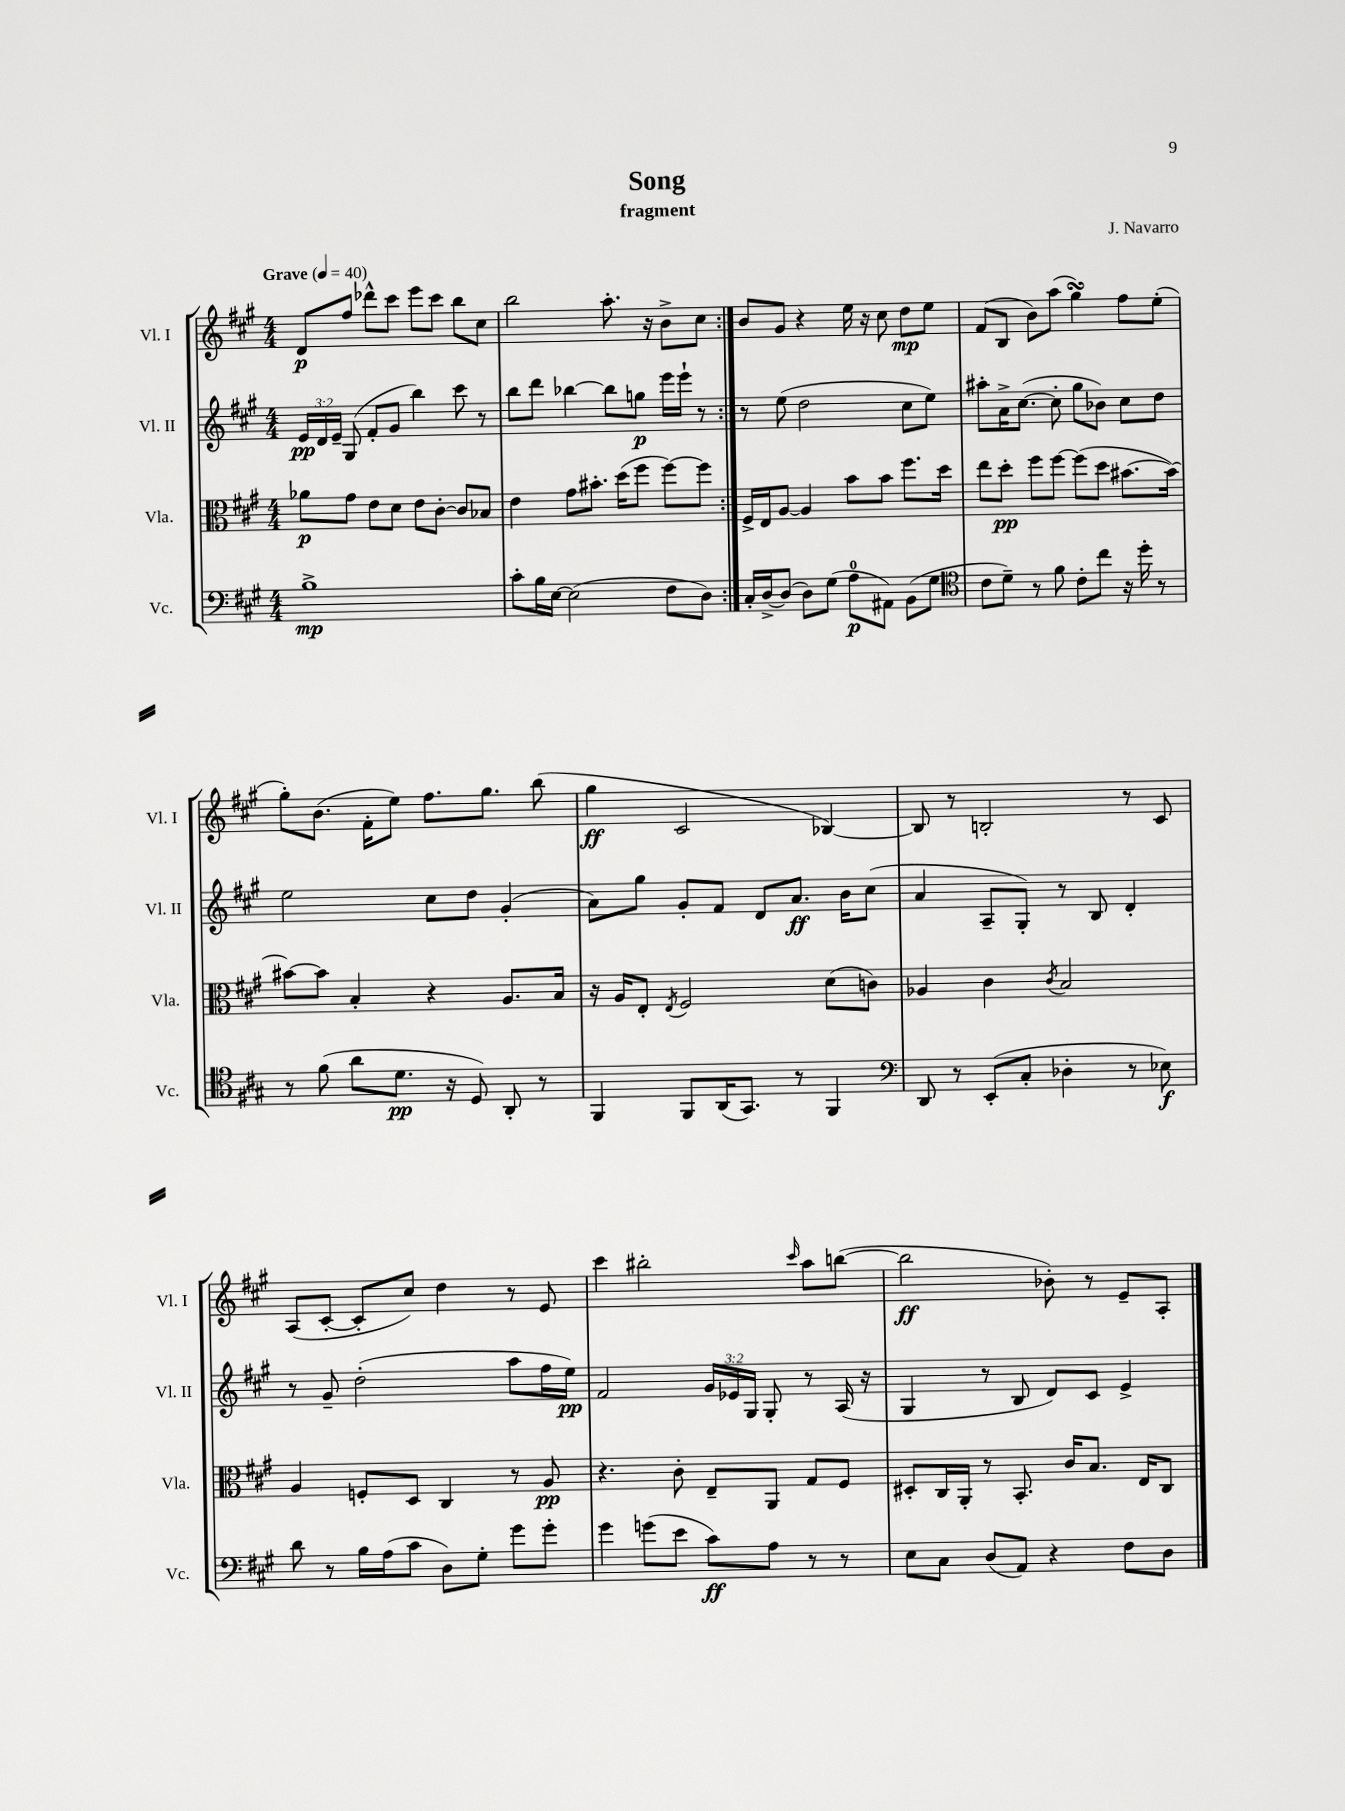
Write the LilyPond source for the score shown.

\header { title = "Song" composer = "J. Navarro" subtitle = "fragment" }
<<
\new StaffGroup <<
\new Staff = "s0" \with { instrumentName = "Vl. I" shortInstrumentName = "Vl. I" } {
    \clef treble \key a \major \numericTimeSignature \time 4/4 \tempo "Grave" 4 = 40
    \autoBeamOff \repeat volta 2 { d'8[\p fis''8] des'''8[-^ cis'''8] e'''8[ cis'''8] b''8[ cis''8] |
    b''2 a''8.-. r16 b'8[-> cis''8] | }
    b'8[ gis'8] r4 e''16 r16 cis''8 d''8[\mp e''8] |
    fis'8[( b8] b'8[) a''8]( gis''4\turn) fis''8[ e''8]-.( |
    gis''8[-.) b'8.]( fis'16[-. e''8]) fis''8.[ gis''8.] b''8( |
    gis''4\ff cis'2 bes4~) |
    bes8 r8 b2-. r8 cis'8 |
    a8[( cis'8]~-. cis'8[-. cis''8]) d''4 r8 e'8 |
    cis'''4 bis''2-. \grace { cis'''16 } a''8[ b''8]~( |
    b''2\ff bes'8-.) r8 e'8[-- a8]-. \bar "|." |
}
\new Staff = "s1" \with { instrumentName = "Vl. II" shortInstrumentName = "Vl. II" } {
    \clef treble \key a \major \numericTimeSignature \time 4/4 \override Staff.TupletNumber.text = #tuplet-number::calc-fraction-text
    \autoBeamOff \repeat volta 2 { \tuplet 3/2 { e'16[\pp d'16 e'16]-- } gis8( fis'8[-. gis'8] b''4) cis'''8 r8 |
    b''8[ d'''8] bes''4~ bes''8[ g''8]\p e'''16[ e'''16]-! r8 | }
    r8 e''8( d''2 cis''8[ e''8]) |
    ais''8[-. a'16-> cis''8.]~( cis''8-. gis''8[ bes'8]) cis''8[ d''8] |
    e''2 cis''8[ d''8] gis'4-.( |
    a'8[) gis''8] gis'8[-. fis'8] d'8[ a'8.]\ff b'16[ cis''8]( |
    a'4 a8[-- gis8]-.) r8 b8 d'4-. |
    r8 gis'8-- d''2-.( a''8[ fis''16 e''16]\pp) |
    fis'2 \tuplet 3/2 { gis'16[ ees'16 gis16] } gis8-. r8 a16( r16 |
    gis4 r8 b8 d'8[) cis'8] e'4-> \bar "|." |
}
\new Staff = "s2" \with { instrumentName = "Vla." shortInstrumentName = "Vla." } {
    \clef alto \key a \major \numericTimeSignature \time 4/4
    \autoBeamOff \repeat volta 2 { aes'8[\p gis'8] e'8[ d'8] e'8[ cis'8]~-. cis'8[ bes8] |
    e'4 gis'8[ bis'8.]-. d''16[( fis''8] fis''8[~) fis''8] | }
    fis16[-> e16 a8]~ a4 b'8[ b'8] fis''8.[ d''16] |
    e''8[ d''8]-.\pp fis''8[ fis''8]~ fis''8[( d''8] bis'8.[~ bis'16]~) |
    bis'8[~ bis'8] b4-. r4 a8.[ b16] |
    r16 a16[ e8]-. \acciaccatura { e8 } fis2 d'8[( c'8]) |
    aes4 cis'4 \acciaccatura { cis'8 } b2 |
    a4 f8[-. d8] cis4 r8 a8\pp |
    r4. cis'8-. e8[-- a,8] gis8[ fis8] |
    dis8[-. cis16 a,16]-. r8 b,8.-. cis'16[ b8.] e16[ cis8] \bar "|." |
}
\new Staff = "s3" \with { instrumentName = "Vc." shortInstrumentName = "Vc." } {
    \clef bass \key a \major \numericTimeSignature \time 4/4
    \autoBeamOff \repeat volta 2 { b1->\mp |
    cis'8[-. b16 e16]~ e2( fis8[ d8]) | }
    cis16[-. d16~-> d8]( d8[) gis8]( a8[-0\p ais,8]) b,8[( gis8] |
    \clef tenor cis'8[ d'8]--) r8 fis'8 cis'8[-. cis''8] r16 d''16-. r8 |
    r8 fis'8( a'8[ d'8.]\pp r16 d8) a,8-. r8 |
    fis,4 fis,8[ a,16( gis,8.]) r8 fis,4 |
    \clef bass d,8 r8 e,8[-.( cis8]-. des4-. r8 ees8\f) |
    d'8 r8 b16[ a16( cis'8] d8[) gis8]-. gis'8[ gis'8]-. |
    gis'4 g'8[( e'8] cis'8[\ff) a8] r8 r8 |
    e8[ cis8] d8[( a,8]) r4 fis8[ d8] \bar "|." |
}
>>
>>
\layout { \context { \Score \remove "Bar_number_engraver" } }
